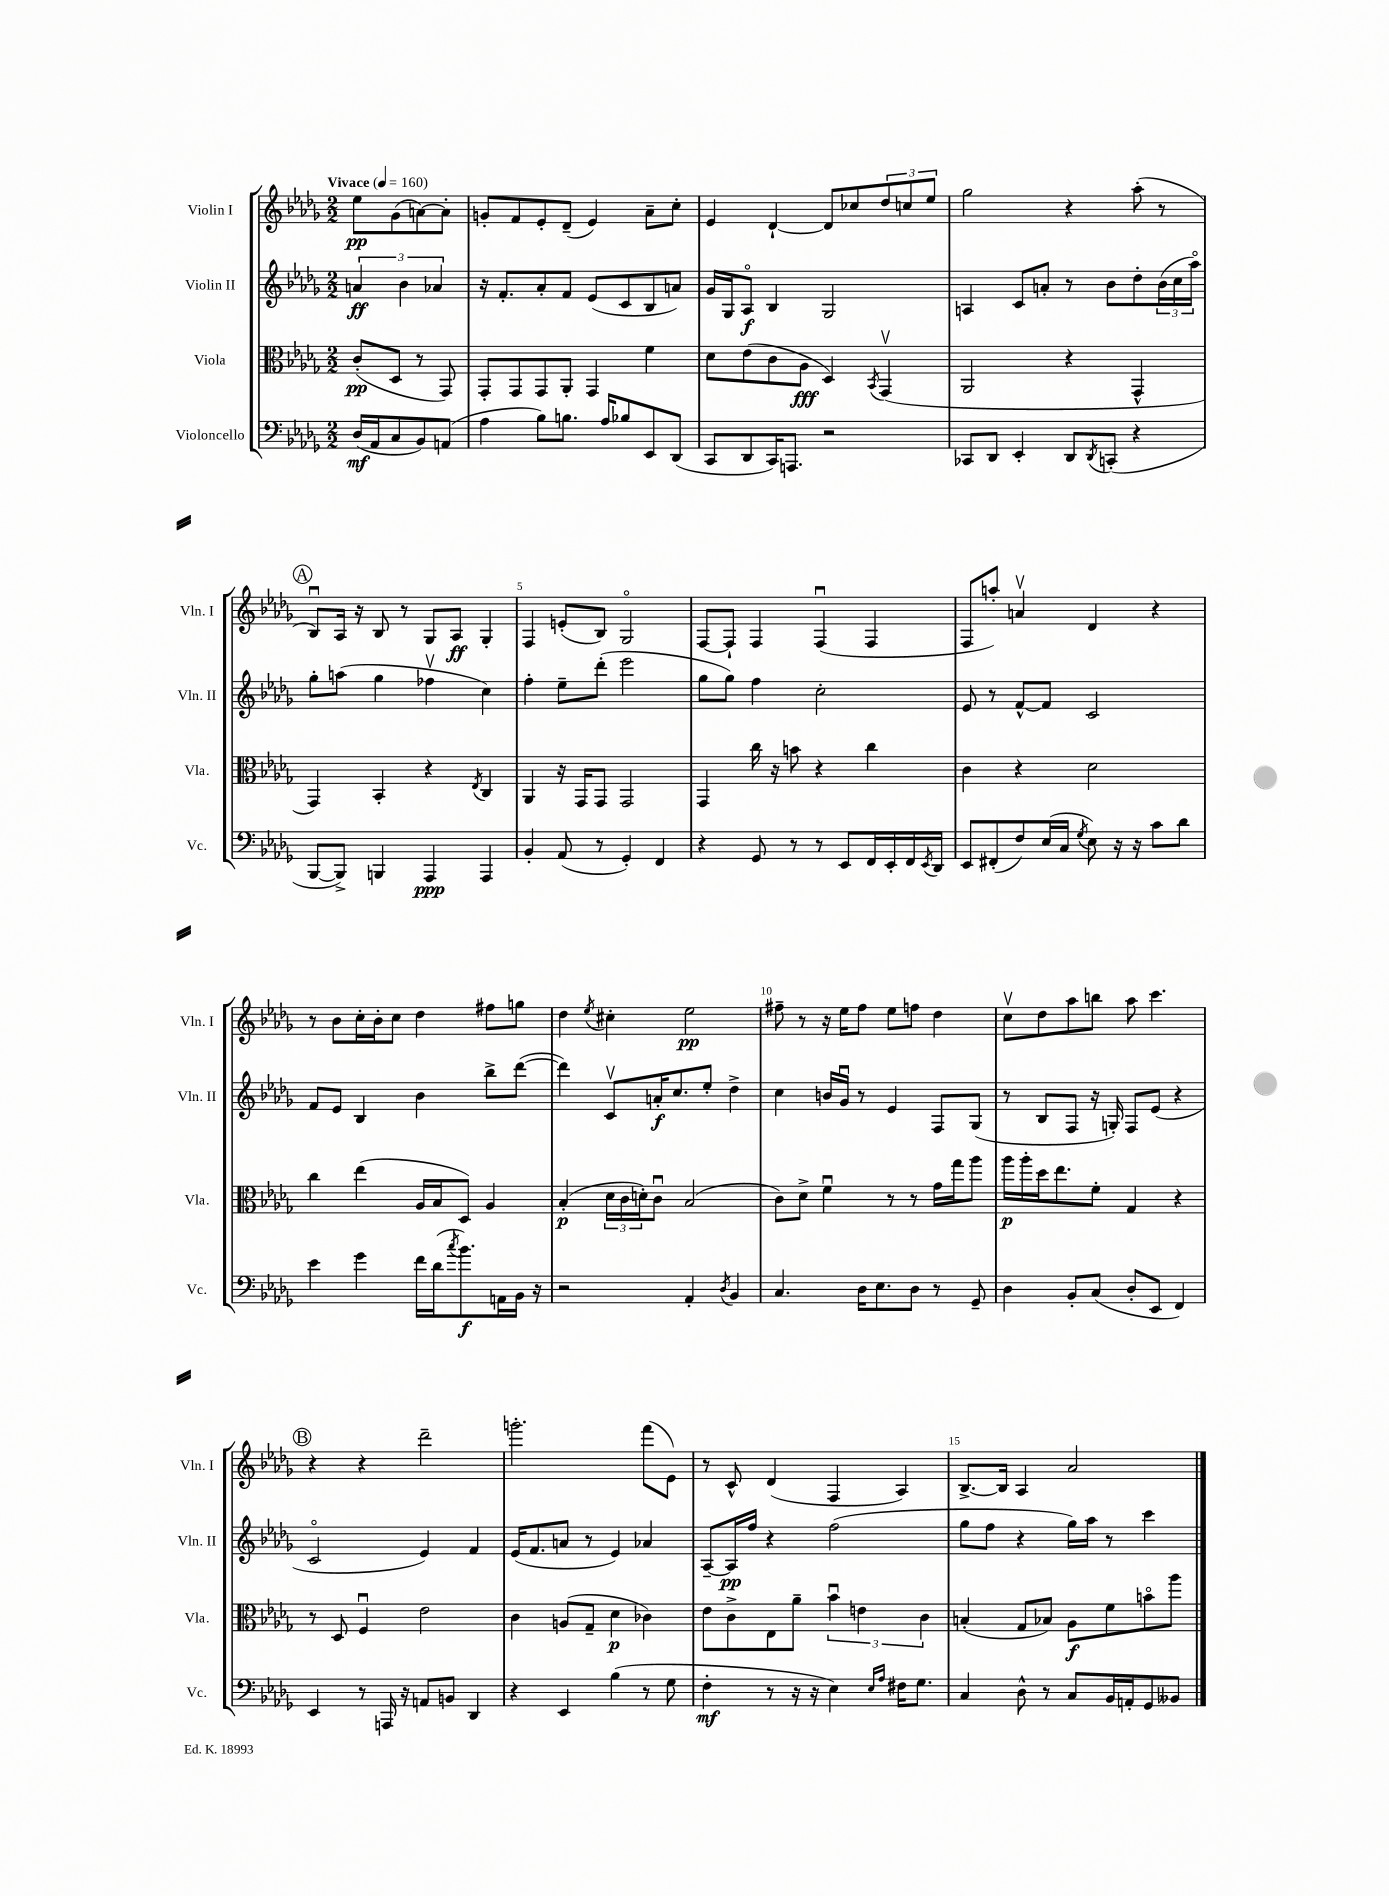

**kern	**kern	**kern	**kern
*staff4	*staff3	*staff2	*staff1
*clefF4	*clefC3	*clefG2	*clefG2
*k[b-e-a-d-g-]	*k[b-e-a-d-g-]	*k[b-e-a-d-g-]	*k[b-e-a-d-g-]
*M2/2	*M2/2	*M2/2	*M2/2
*MM160	*MM160	*MM160	*MM160
(16D-	(8c'	6a	8ee-
16AA-	.	.	.
8C	8D-	.	(8g-
.	.	6b-	.
8BB-)	8r	.	[8a)
.	.	6a-	.
(8AA	8GG-)	.	8a']
=	=	=	=
4A-	8GG-'	16r	8g'
.	.	8.f'	.
.	8GG-	.	8f
8B-)	8GG-	8a-'	8e-'
8.B	8AA-'	8f	(8d-~
.	4GG-	(8e-	4e-)
16A-	.	.	.
8B-	.	8c	.
8EE-	4f	8B-	8a-~
(8DD-	.	8a)	8cc'
=	=	=	=
8CC	8d-	16g-	4e-
.	.	16G-	.
8DD-	(8e-	8A-o	.
16CC)	8c	4B-	[4d-`
8.AAA	.	.	.
.	8A-	.	.
2r	4D-)	2G-	8d-]
.	.	.	8cc-
.	8qBB-	.	.
.	(4GG-v	.	12dd-
.	.	.	12cc
.	.	.	12ee-
=	=	=	=
8CC-	2AA-	4A	2gg-
8DD-	.	.	.
4EE-'	.	8c	.
.	.	8a'	.
8DD-	4r	8r	4r
8qDD-	.	.	.
(8CC'	.	8b-	.
4r	4GG-^^	8dd-'	(8aa-'
.	.	(24b-	8r
.	.	24cc	.
.	.	24aa-o)	.
=	=	=	=
[8BBB-	4GG-)	8gg-'	8B-u)
8BBB-^])	.	(8aa	16A-
.	.	.	16r
4BBB	4BB-'	4gg-	8B-
.	.	.	8r
4AAA-	4r	4ff-v	8G-
.	.	.	8A-
.	8qE-	.	.
4AAA-	4C	4cc)	4G-'
=	=	=	=
4BB-'	4AA-	4ff'	4F
(8AA-	16r	8ee-~	(8e'
.	16GG-	.	.
8r	8GG-	(8ddd-'	8B-)
4GG-')	2GG-	2eee-	2G-o
4FF	.	.	.
=	=	=	=
4r	4GG-	8gg-	[8F
.	.	8gg-)	8F`]
8GG-	16cc	4ff	4F
.	16r	.	.
8r	8b	.	.
8r	4r	2cc'	(4Fu
8EE-	.	.	.
16FF	4cc	.	4F
16EE-'	.	.	.
16FF	.	.	.
8qEE-	.	.	.
16DD-	.	.	.
=	=	=	=
8EE-	4c	8e-	8F
(8FF#'	.	8r	8aa')
8F)	4r	[8f^^	4av
(16E-	.	8f]	.
16C	.	.	.
8qG-	.	.	.
8E-)	2d-	2c	4d-
16r	.	.	.
16r	.	.	.
8c	.	.	4r
8d-	.	.	.
=	=	=	=
4e-	4cc	8f	8r
.	.	8e-	8b-
4g-	(4ee-	4B-	16cc'
.	.	.	16b-'
.	.	.	8cc
16f	16A-	4b-	4dd-
(16d-	16B-	.	.
8qcc	.	.	.
8.b-)	8D-)	.	.
.	4A-	8bb-^	8ff#
16AA	.	.	.
16BB-	.	([8ddd-	8gg
16r	.	.	.
=	=	=	=
2r	(4B-'	4ddd-])	4dd-
.	.	.	8qee-
.	24d-	8cv	4cc#'
.	24c	.	.
.	24d')	.	.
.	8cu	16a'	.
.	.	8.cc	.
4AA-'	(2B-	.	2ee-
.	.	8ee-'	.
8qD-	.	.	.
4BB-	.	4dd-^	.
=	=	=	=
4.C	8c)	4cc	8ff#~
.	8d-^	.	8r
.	4fu	16b	16r
.	.	16g-u	16ee-
16D-	.	8r	8ff#
8.E-	.	.	.
.	8r	4e-	8ee-
8D-	8r	.	8ff
8r	16g-	8F	4dd-
.	16gg-	.	.
8GG-~	8aa-	(8G-	.
=	=	=	=
4D-	16aa-	8r	8ccv
.	16aa-'	.	.
.	16dd-	8B-	8dd-
.	8.ee-	.	.
8BB-'	.	8F	8aa-
(8C	8f'	16r	8bb
.	.	16G')	.
8D-'	4G-	8F	8aa-
8EE-	.	(8e-	4.ccc
4FF)	4r	4r	.
=	=	=	=
4EE-	8r	2co	4r
.	8D-	.	.
8r	4Fu	.	4r
16AAA	.	.	.
16r	.	.	.
8AA	2e-	4e-)	2ddd-~
8BB	.	.	.
4DD-	.	4f	.
=	=	=	=
4r	4c	(16e-	2.ggg'
.	.	8.f	.
4EE-	(8A	8a	.
.	8G-~	8r	.
(4B-	4d-	4e-)	.
8r	4c-)	4a-	(8fff
8G-	.	.	8e-)
=	=	=	=
4F'	8e-	[8A-~	8r
.	8c^	16A-]	8c^^
.	.	16ff	.
8r	8E-	4r	(4d-
16r	8a-~	.	.
16r	.	.	.
4E-)	6b-u	(2ff	4F
.	6e	.	.
16qqE-	.	.	.
16qqA-	.	.	.
16F#	.	.	4A-)
8.G-	.	.	.
.	6c	.	.
=	=	=	=
4C	(4B'	8gg-	[8.B-^
.	.	8ff	.
.	.	.	16B-]
8D-^^	8G-	4r	4A-
8r	8B-)	.	.
8C	8A-	16gg-)	2a-
.	.	16aa-	.
16BB-	8f	8r	.
16AA'	.	.	.
8GG-	8bo	4ccc	.
8BB--	8aa-	.	.
==	==	==	==
*-	*-	*-	*-
